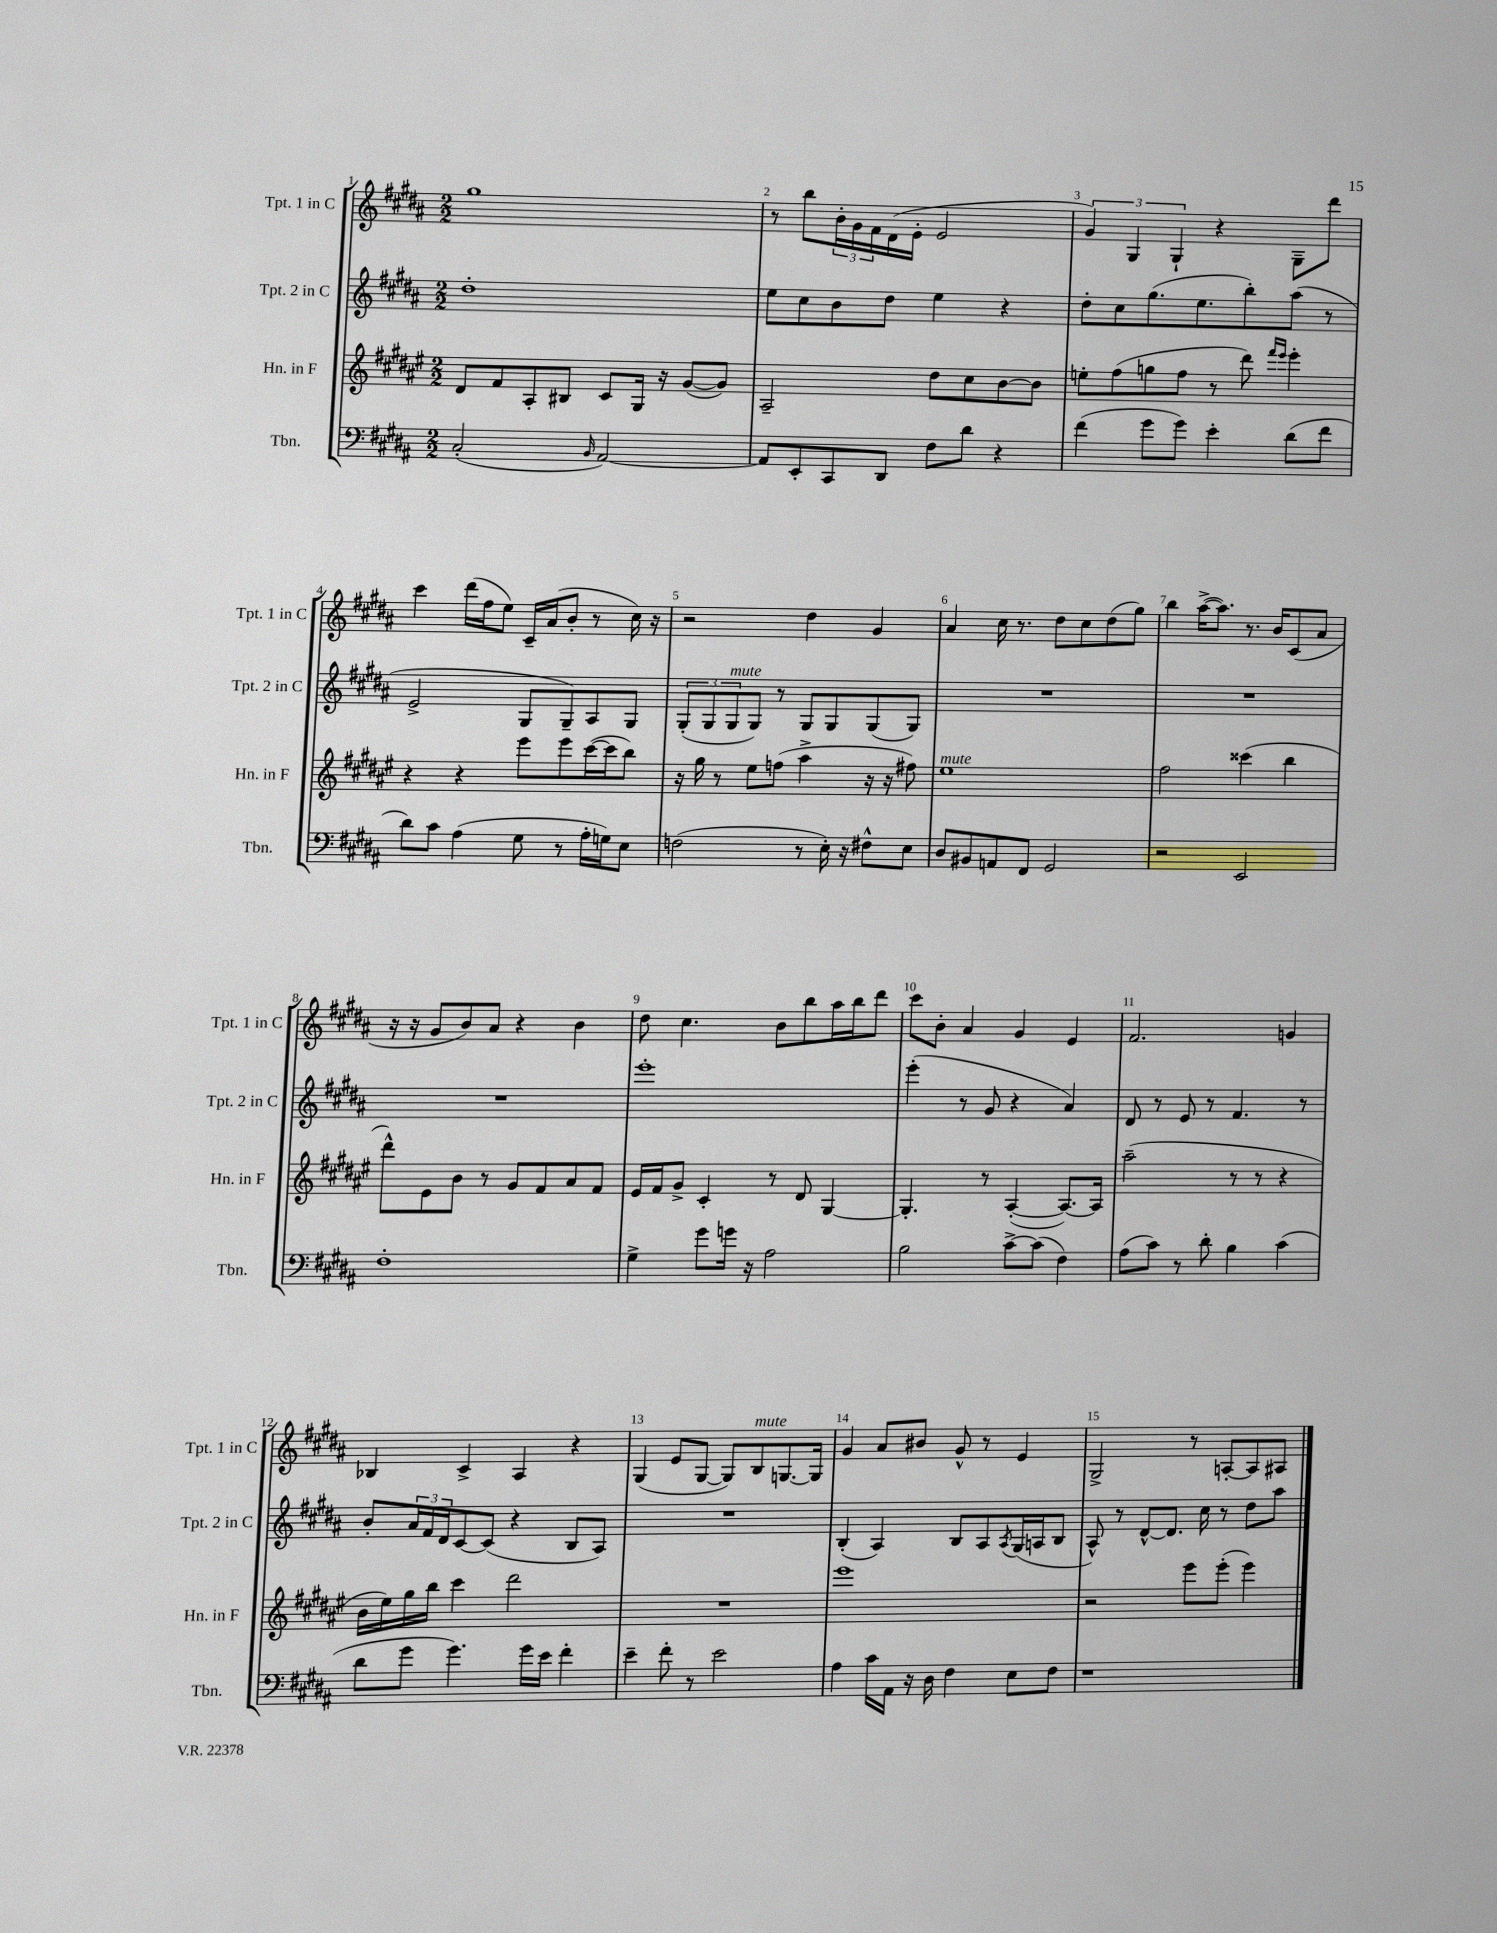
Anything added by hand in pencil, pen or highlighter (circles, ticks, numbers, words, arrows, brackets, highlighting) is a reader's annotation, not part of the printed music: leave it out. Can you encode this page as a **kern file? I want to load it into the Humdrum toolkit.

**kern	**kern	**kern	**kern
*staff4	*staff3	*staff2	*staff1
*clefF4	*clefG2	*clefG2	*clefG2
*k[f#c#g#d#a#]	*k[f#c#g#d#a#e#]	*k[f#c#g#d#a#]	*k[f#c#g#d#a#]
*M2/2	*M2/2	*M2/2	*M2/2
(2C#'/	8d#/L	1dd#'	1gg#
.	8f#/	.	.
.	8A#'/	.	.
.	8B#/J	.	.
16qqBB/	.	.	.
[2AA#/)	8c#/L	.	.
.	16G#/Jk	.	.
.	16r	.	.
.	([8g#/L	.	.
.	8g#/]J)	.	.
=	=	=	=
8AA#/]L	2A#~/	8ee\L	8r
8EE'/	.	8cc#\	8bb\L
8CC#/	.	8b\	24b'\L
.	.	.	24g#\
.	.	.	24f#\
8DD#/J	.	8dd#\J	(16d#\
.	.	.	16e'\JJ
8F#\L	8dd#\L	4ee\	2e/
8d#\J	8cc#\	.	.
4r	[8b\	4r	.
.	8b\]J	.	.
=	=	=	=
(4f#\	8ee'\L	8dd#'\L	6g#/)
.	(8ff#\	8cc#\	.
.	.	.	6G#/
8g#\L	8gg\	(8.gg#\	.
.	.	.	6G#`/
8g#\J)	8ff#\J	.	.
.	.	8.ee\	.
4e'\	8r	.	4r
.	8ddd#\)	8bb'\)	.
.	16qqfff#/LL	.	.
.	16qqeee#/JJ	.	.
(8d#\L	4eee#'\	(8aa#\J	8G#~\L
8f#\J	.	8r	8ddd#\J
=	=	=	=
8d#\L)	4r	2e^/	4ccc#\
8c#\J	.	.	.
(4A#\	4r	.	(16ddd#\LL
.	.	.	16ff#\J
.	.	.	8ee\J)
8G#\	8eee#\L	8G#/L	16c#~/LL
.	.	.	(16a#/J
8r	8eee#\	8G#~/)	8b'/J
16A#'\LL	([16ccc#\L	8A#/	8r
16G\J)	16ccc#\]J	.	.
8E\J	8bb\J)	8G#/J	16cc#\)
.	.	.	16r
=	=	=	=
(2F\	16r	(12G#'/L	2r
.	16gg#\	.	.
.	.	12G#/	.
.	8r	.	.
.	.	12G#/	.
.	8ee#\L	8G#/J)	.
.	(8ff\J	8r	.
8r	4aa#^\	8G#/L	4dd#\
16E'\)	.	8G#/	.
16r	.	.	.
8F#^^\L	16r	(8G#/	4g#/
.	16r	.	.
8E\J	8ff#\)	8G#/J)	.
=	=	=	=
8D#/L	1ee#	1r	4a#/
8BB#/	.	.	.
8AA/	.	.	16cc#\
.	.	.	8.r
8FF#/J	.	.	.
2GG#/	.	.	8dd#\L
.	.	.	8cc#\
.	.	.	(8dd#\
.	.	.	8gg#\J)
=	=	=	=
2r	2ff#\	1r	4bb\
.	.	.	([16aa#^\LK
.	.	.	8.aa#\]J)
2EE/	(4ccc##\	.	8.r
.	.	.	16b/LK
.	4bb\	.	(8c#/
.	.	.	8a#/J
=	=	=	=
1F#'	8ddd#^^\L)	1r	16r
.	.	.	16r
.	8e#\	.	8g#/L
.	8b\J	.	8b/)
.	8r	.	8a#/J
.	8g#/L	.	4r
.	8f#/	.	.
.	8a#/	.	4b\
.	8f#/J	.	.
=	=	=	=
4G#^\	16e#/LL	1eee'	8dd#\
.	16f#/J	.	.
.	8g#^/J	.	4.cc#\
8g#\L	4c#'/	.	.
16g\Jk	.	.	.
16r	.	.	.
2A#\	8r	.	8b\L
.	8d#/	.	8bb\
.	[4G#/	.	16aa#\L
.	.	.	16bb\J
.	.	.	8ddd#\J
=	=	=	=
2B\	4.G#'/]	(4eee'\	8ccc#\L
.	.	.	8b'\J
.	.	8r	4a#/
.	8r	8g#/	.
[8c#^\L	([4A#'/	4r	4g#/
(8c#\]J	.	.	.
4F#\)	8.A#/_L)	4a#/)	4e/
.	16A#/]Jk	.	.
=	=	=	=
(8A#\L	(2aa#~\	8d#/	2.f#/
8c#\J)	.	8r	.
8r	.	8e/	.
8d#'\	.	8r	.
4B\	8r	4.f#/	.
.	8r	.	.
(4c#\	4r	.	4g/
.	.	8r	.
=	=	=	=
8d#\L	16b\LL	8b'/L	4B-/
.	16ee#\)	.	.
8g#\J	16gg#\	24a#/L	.
.	.	24f#/	.
.	16bb\JJ	.	.
.	.	24d#/J	.
4.g#\)	4ccc#\	[8c#/	4c#^/
.	.	(8c#/]J	.
.	2ddd#\	4r	4A#/
16g#\LL	.	.	.
16e\JJ	.	.	.
4f#'\	.	8B/L	4r
.	.	8A#/J)	.
=	=	=	=
4e~\	1r	1r	(4G#/
8f#'\	.	.	8e/L
8r	.	.	[8G#/J
2e\	.	.	8G#/]L)
.	.	.	8B/
.	.	.	[8.G/
.	.	.	16G/]Jk
=	=	=	=
4A#\	1eee#	(4B'/	4g#/
16c#\LL	.	4A#/)	8a#/L
16AA#\JJ	.	.	.
16r	.	.	8b#/J
16D#\	.	.	.
4F#\	.	8B/L	8g#^^/
.	.	8A#/	8r
.	.	8qA#/	.
8E\L	.	(16G#/L	4e/
.	.	16A/J	.
8F#\J	.	8B/J	.
=	=	=	=
1r	2r	8A#^^/)	2G#^/
.	.	8r	.
.	.	[8d#^^/L	.
.	.	8.d#/]J	.
.	8eee#\L	.	8r
.	.	16cc#\	.
.	(8eee#'\J	8r	[8A'/L
.	4eee#\)	8dd#\L	8A/]
.	.	8aa#\J	8A#/J
==	==	==	==
*-	*-	*-	*-
